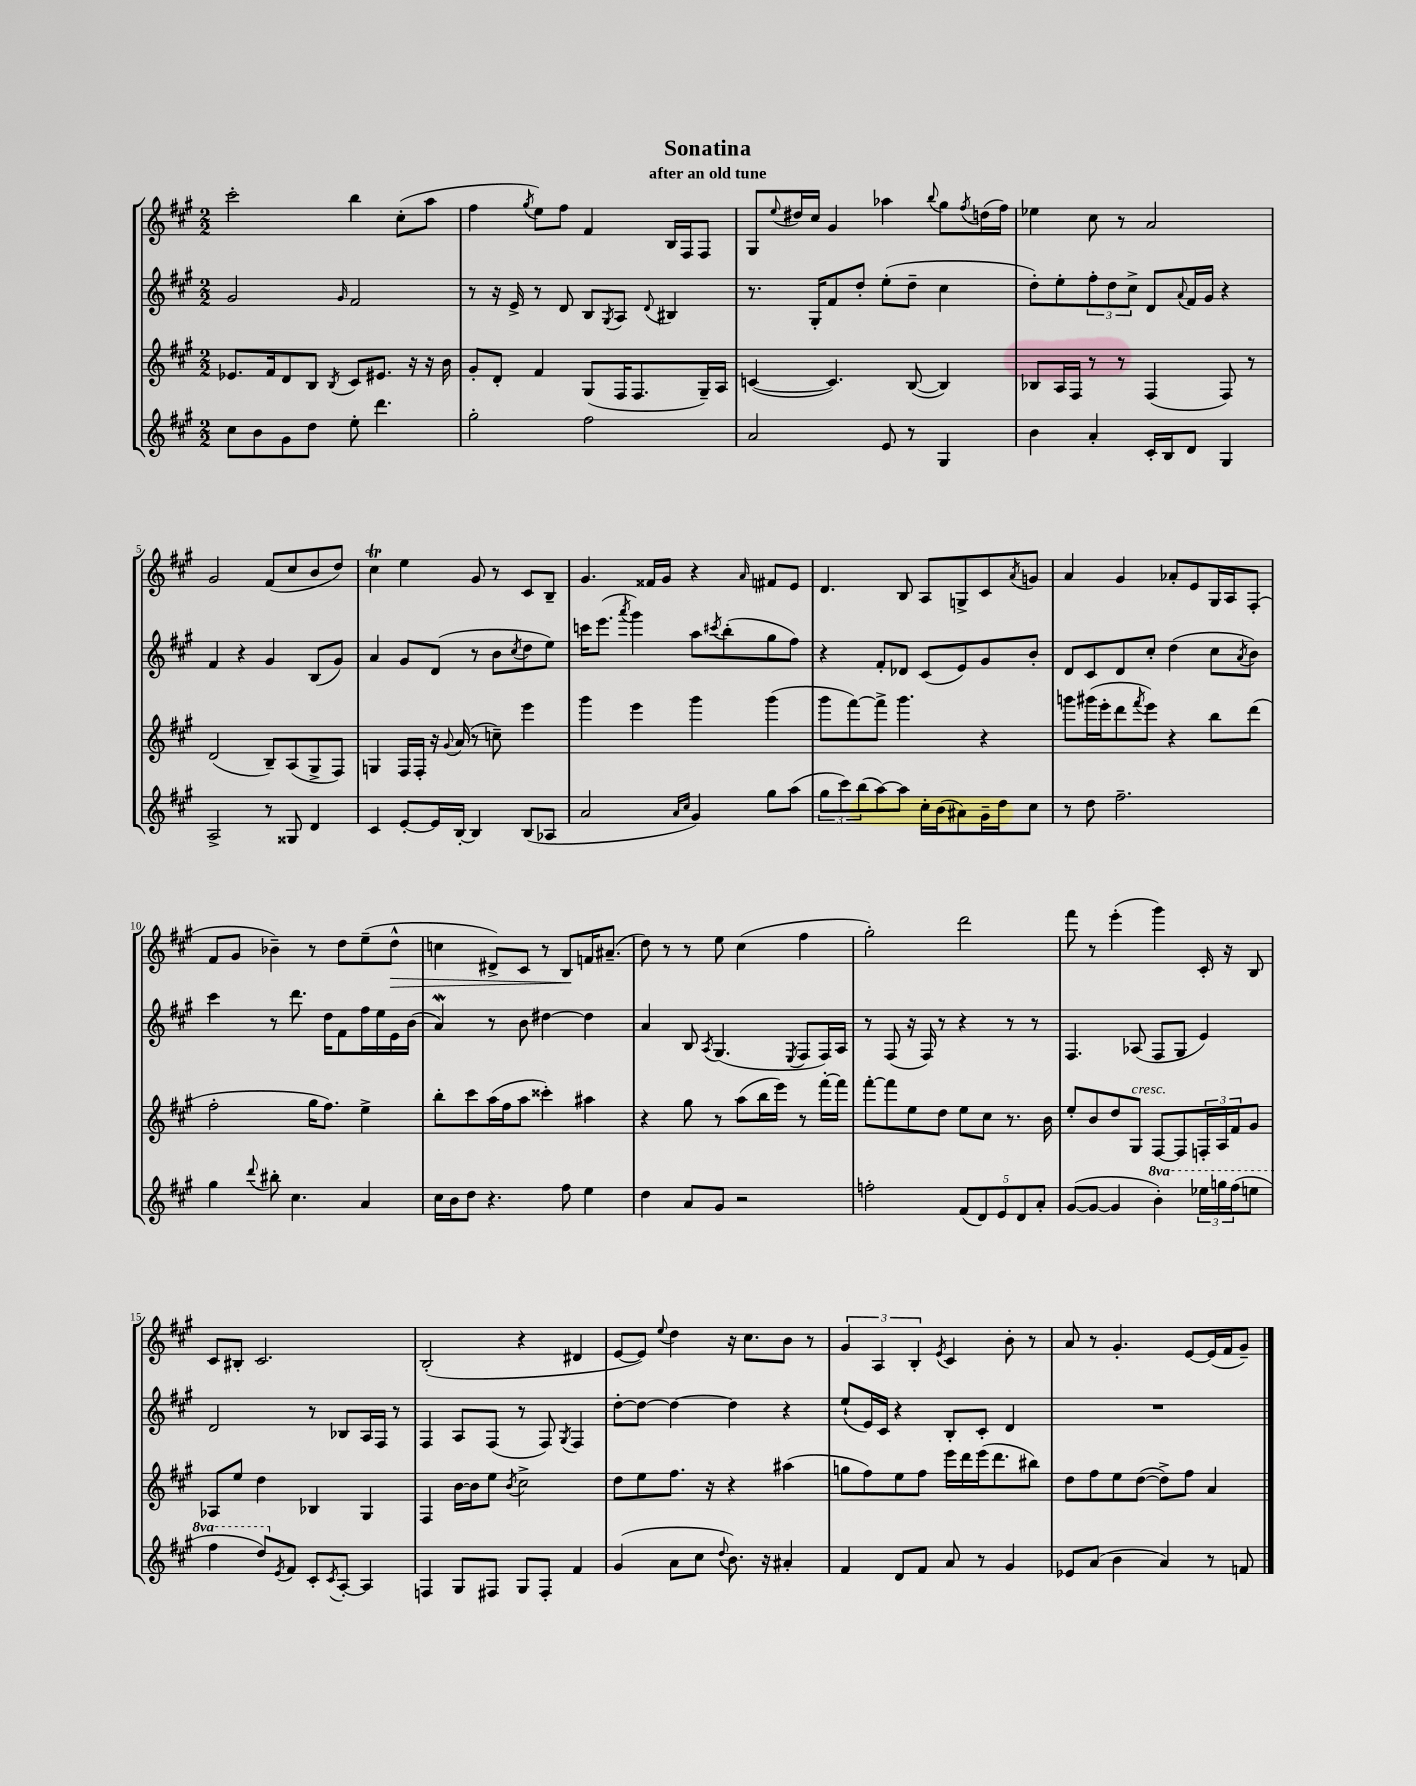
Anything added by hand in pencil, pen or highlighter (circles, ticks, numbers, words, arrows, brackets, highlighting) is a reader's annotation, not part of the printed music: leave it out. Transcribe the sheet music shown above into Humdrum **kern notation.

**kern	**kern	**kern	**kern
*staff4	*staff3	*staff2	*staff1
*clefG2	*clefG2	*clefG2	*clefG2
*k[f#c#g#]	*k[f#c#g#]	*k[f#c#g#]	*k[f#c#g#]
*M2/2	*M2/2	*M2/2	*M2/2
8cc#\L	8.e-/L	2g#/	2ccc#'\
8b\	.	.	.
.	16f#/k	.	.
8g#\	8d/	.	.
8dd\J	8B/J	.	.
.	8qB/	16qqg#/	.
8ee'\	8c#/L	2f#/	4bb\
4.ddd\	8.e#/J	.	.
.	.	.	(8cc#'\L
.	16r	.	.
.	16r	.	8aa\J
.	16b\	.	.
=	=	=	=
2gg#'\	8g#'/L	8r	4ff#\
.	8d'/J	16r	.
.	.	16e^/	.
.	.	.	8qgg#/
.	4f#/	8r	8ee\L)
.	.	8d/	8ff#\J
2ff#\	(8G#/L	8B/L	4f#/
.	.	8qG#/	.
.	16F#/K	8A/J	.
.	8.F#/	.	.
.	.	8qqd/	.
.	.	4B#/	16B/LL
.	.	.	16F#/J
.	16G#~/L)	.	8F#/J
.	16A/JJ	.	.
=	=	=	=
2a/	([4c/	8.r	8G#/L
.	.	.	8qqee/
.	.	.	16dd#/L
.	.	16G#'/LK	16cc#/JJ
.	4.c/])	8f#/	4g#/
.	.	8dd'/J	.
8e/	.	(8ee'\L	4aa-\
8r	([8B/	8dd~\J	.
.	.	.	8qqbb/
4G#/	4B/])	4cc#\	8gg#\L
.	.	.	8qff#/
.	.	.	(16dd\L
.	.	.	16ff#\JJ)
=	=	=	=
4b\	8B-/L	8dd'\L)	4ee-\
.	16A/L	8ee'\	.
.	16F#/JJ	.	.
4a'/	8r	12ff#'\	8cc#\
.	.	12dd\	.
.	8r	.	8r
.	.	12cc#^\J	.
16c#'/LL	(4F#/	8d/L	2a/
16B/J	.	.	.
.	.	8qqa/	.
8d/J	.	16f#/L	.
.	.	16g#/JJ	.
4G#/	8F#/)	4r	.
.	8r	.	.
=	=	=	=
2A^/	(2d/	4f#/	2g#/
.	.	4r	.
8r	8B~/L)	4g#/	(8f#/L
8G##/	(8A/	.	8cc#/
4d/	8G#^/	(8B/L	8b/
.	8F#/J)	8g#/J)	8dd/J)
=	=	=	=
4c#/	4G/	4a/	4cc#\
[8e'/L	16F#/LL	8g#/L	4ee\
.	16F#'/JJ	.	.
16e/]L	16r	(8d/J	.
.	8qqg#/	.	.
[16B'/JJ	(16a/	.	.
4B/]	8r	8r	8g#/
.	8cc~\)	8b\L	8r
.	.	8qcc#/	.
(8B/L	4eee\	8dd\	8c#/L
8A-/J	.	8ee\J)	8B~/J
=	=	=	=
2a/	4ggg#\	16ccc\LK	4.g#/
.	.	(8.eee\J	.
.	.	8qaaa/	.
.	4eee\	4ggg#\)	.
.	.	.	16f##/LL
.	.	.	16g#/JJ
16qqa/LL	.	.	.
16qqcc#/JJ	.	.	.
4g#/)	4ggg#\	8aa\L	4r
.	.	8qccc#/	.
.	.	(8bb'\	.
.	.	.	16qqa/
8gg#\L	(4ggg#\	8gg#\	8f#/L
(8aa\J	.	8ff#\J)	8e/J
=	=	=	=
12gg#\L	8ggg#\L	4r	4.d/
12ccc#\)	.	.	.
.	[8fff#\)	.	.
(12bb\	.	.	.
[8aa\)	8fff#^\]J	8f#'/L	.
8aa\]J	4.ggg#\	8d-/J	8B/
16cc#'\LL	.	(8c#/L	8A/L
(16b\J	.	.	.
8a#\)	.	8e/)	8G^/
16g#~\L	4r	8g#/	8c#/
16dd\J	.	.	.
.	.	.	8qa/
8cc#\J	.	8b'/J	8g/J
=	=	=	=
8r	8ggg\L	8d/L	4a/
8dd\	(16ggg#\L	8c#/	.
.	16eee'\J	.	.
2.ff#~\	8ddd\	8d/	4g#/
.	8qfff#/	.	.
.	8eee\J)	8cc#'/J	.
.	4r	(4dd\	8a-'/L
.	.	.	8e/
.	8bb\L	8cc#\L	16G#/L
.	.	.	16A/J
.	.	8qa/	.
.	(8ddd\J	8b\J)	(8F#'/J
=	=	=	=
4gg#\	2ff#'\	4ccc#\	8f#/L
.	.	.	8g#/J
8qqddd/	.	.	.
8bb#'\	.	8r	4b-~\)
4.cc#\	.	8.ddd\	.
.	16gg#\LK	.	8r
.	8.ff#\J)	16dd\LK	.
.	.	8f#\	8dd\L
4a/	4ee^\	16ff#\L	(8ee~\
.	.	16ee\	.
.	.	16e\	8dd^^\J
.	.	(16b\JJ	.
=	=	=	=
16cc#\LL	8bb'\L	4a/)	4cc\
16b\J	.	.	.
8dd\J	8ccc#\	.	.
4.r	(16aa\L	8r	8d#^/L)
.	16ff#\J	.	.
.	8aa\J	8b\	8c#/J
.	4ccc##'\)	[4dd#\	8r
8ff#\	.	.	8B/L
4ee\	4aa#\	4dd#\]	16f/K
.	.	.	(8.a#~/J
=	=	=	=
4dd\	4r	4a/	8dd\)
.	.	.	8r
8a/L	8gg#\	8B/	8r
.	.	8qA/	.
8g#/J	8r	(4.G#/	8ee\
2r	(8aa\L	.	(4cc#\
.	16bb\L	.	.
.	16eee\JJ)	.	.
.	.	8qE/	.
.	8r	8F#/L	4ff#\
.	[16fff#'\LL	16F#/L)	.
.	16fff#\]JJ	16A/JJ	.
=	=	=	=
2ff'\	[8fff#'\L	8r	2gg#'\)
.	8fff#\]	(8F#/	.
.	8ee\	16r	.
.	.	16F#/)	.
.	8dd\J	8r	.
(10f#/L	8ee\L	4r	2ddd\
10d/)	.	.	.
.	8cc#\J	.	.
10e/	.	.	.
.	8.r	8r	.
10d/	.	.	.
.	.	8r	.
10a'/J	.	.	.
.	16b\	.	.
=	=	=	=
([8g#/L	8ee'/L	4.F#/	8fff#\
8g#/_J	8b/	.	8r
4g#/]	8dd/	.	(4eee'\
.	8G#/J	(8A-/	.
4bb'\)	[8F#/L	8F#/L	4ggg#\)
.	8F#/]	8G#/J	.
24eee-\LL	24F'/L	4e/)	16c#'/
24ggg\	24A/	.	.
.	.	.	16r
(24fff#\J	24f#/J	.	.
8eee\J	8g#/J	.	8B/
=	=	=	=
4fff#\	8A-/L	2d/	8c#/L
.	8ee/J	.	8B#'/J
8ddd/L)	4dd\	.	2.c#/
8qe/	.	.	.
8f#/J	.	.	.
8c#'/L	4B-/	8r	.
8qc#/	.	.	.
[8A'/J	.	8B-/L	.
4A/]	4G#/	16A/L	.
.	.	16F#/JJ	.
.	.	8r	.
=	=	=	=
4F/	4F#/	4F#/	(2B'/
8G#/L	[16b\LL	8A/L	.
.	16b\]J	.	.
8F#/J	8ee\J	(8F#/J	.
.	8qb/	.	.
8G#/L	2cc#^\	8r	4r
8F#'/J	.	8F#/)	.
.	.	8qG#/	.
4f#/	.	4F#/	4d#/
=	=	=	=
(4g#/	8dd\L	[8dd'\L	[8e/L
.	8ee\	8dd\_J	8e/]J)
.	.	.	8qqee/
8a\L	8.ff#\J	4dd\_	4dd\
8cc#\J	.	.	.
.	16r	.	.
8qqdd/	.	.	.
8.b\)	4r	4dd\]	16r
.	.	.	8.cc#\L
16r	.	.	.
4a#'/	(4aa#\	4r	8b\J
.	.	.	8r
=	=	=	=
4f#/	8gg\L	(8ee`/L	6g#/
.	8ff#\)	16e/L)	.
.	.	.	6A/
.	.	16c#/JJ	.
8d/L	8ee\	4r	.
.	.	.	6B'/
8f#/J	8ff#\J	.	.
.	.	.	8qe/
8a/	16eee\LL	8B'/L	4c#/
.	16ddd\	.	.
8r	(16eee\J	8c#'/J	.
.	8.ddd\	.	.
4g#/	.	4d/	8b'\
.	8bb#\J)	.	8r
=	=	=	=
8e-/L	8dd\L	1r	8a/
(8a/J	8ff#\	.	8r
4b\	8ee\	.	4.g#'/
.	([8dd\J	.	.
4a/)	8dd^\]L)	.	.
.	8ff#\J	.	[8e/L
8r	4a/	.	(16e/]L
.	.	.	16f#/J
8f/	.	.	8g#~/J)
==	==	==	==
*-	*-	*-	*-
